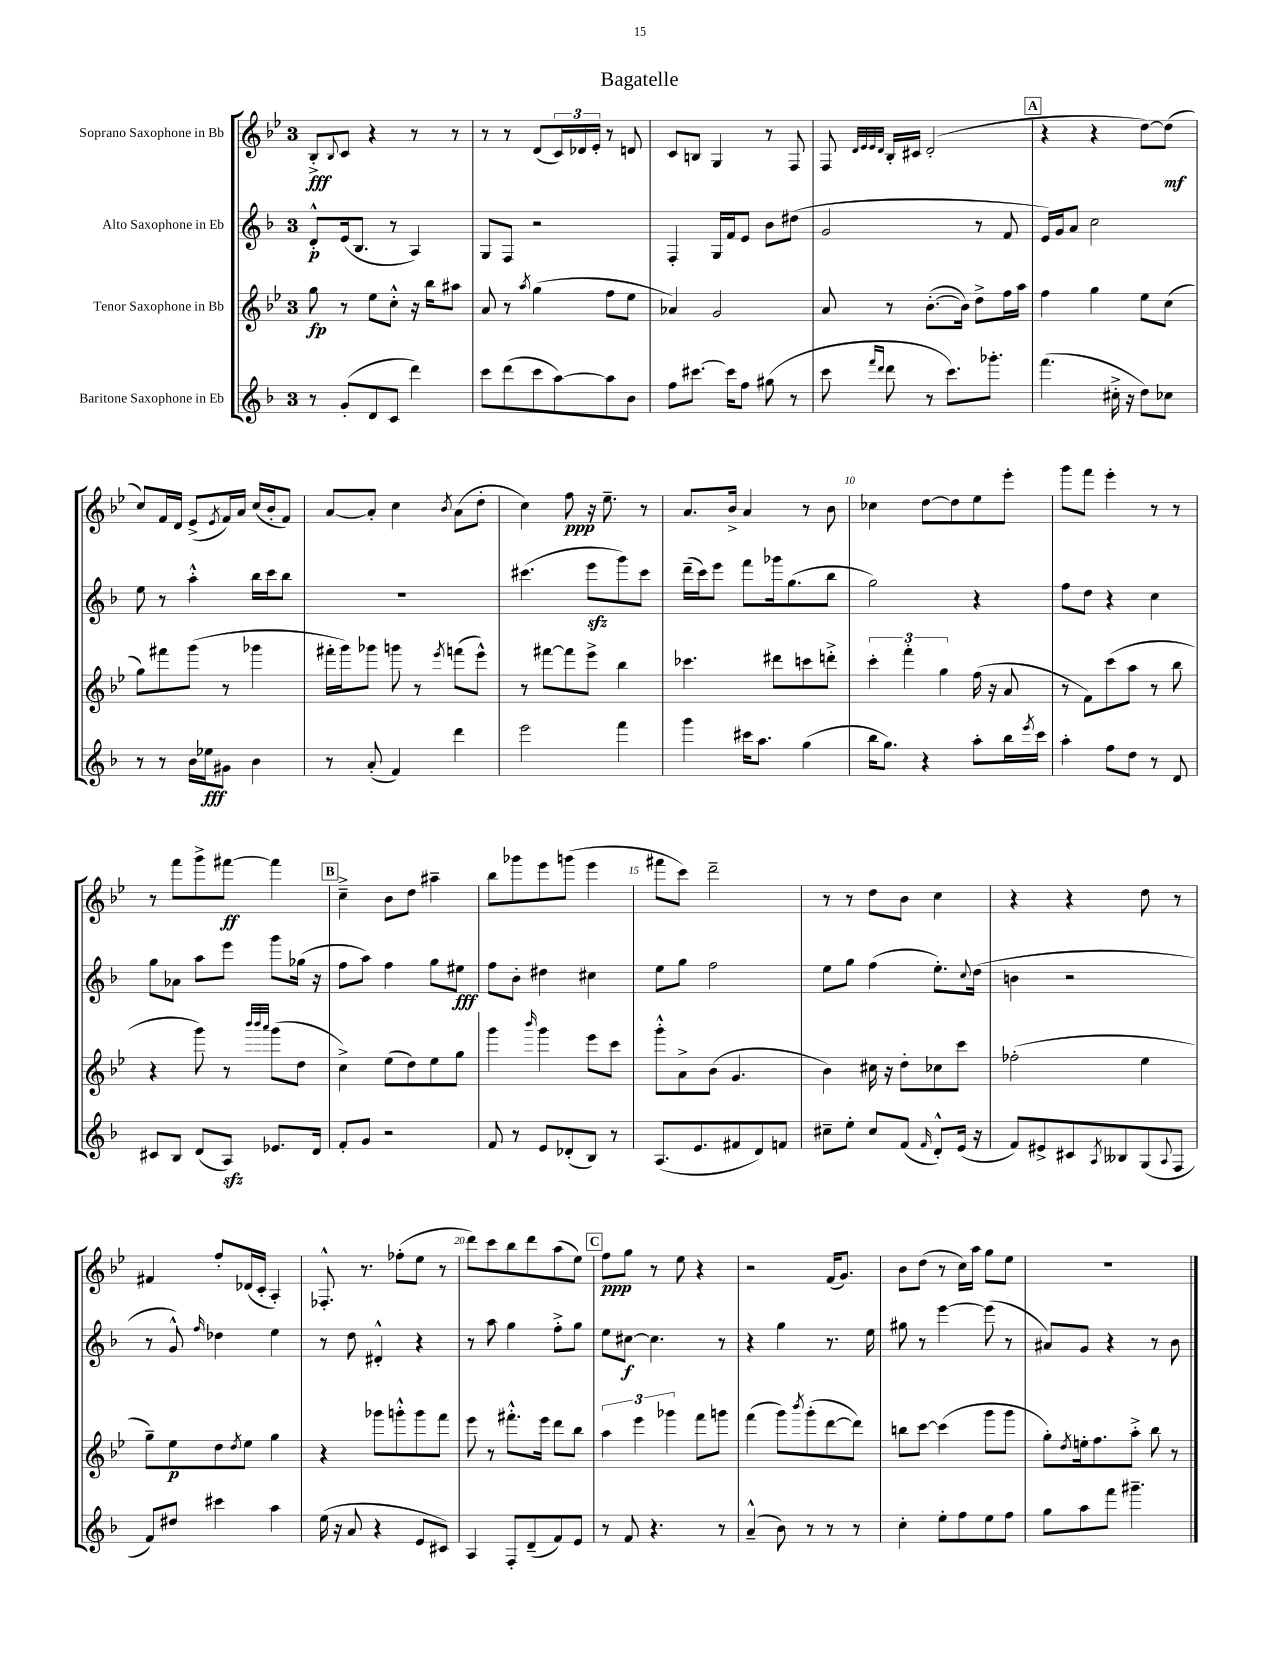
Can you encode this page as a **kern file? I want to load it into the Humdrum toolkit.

**kern	**kern	**kern	**kern
*staff4	*staff3	*staff2	*staff1
*clefG2	*clefG2	*clefG2	*clefG2
*k[b-]	*k[b-e-]	*k[b-]	*k[b-e-]
*M3/4	*M3/4	*M3/4	*M3/4
8r	8gg	8d'^^	8B-'^
.	.	.	8qqB-
(8g'	8r	(16e	8c
.	.	8.B-	.
8d	8ee-	.	4r
8c	8cc'^^	8r	.
4ddd)	16r	4A)	8r
.	16bb-	.	.
.	8aa#	.	8r
=	=	=	=
8ccc	8a	8G	8r
(8ddd	8r	8F	8r
.	8qaa	.	.
8ccc	(4gg	2r	(8d
[8aa)	.	.	24c)
.	.	.	24d-
.	.	.	24e-'
8aa]	8ff	.	8r
8b-	8ee-	.	8d
=	=	=	=
8ff	4a-)	4F'	8c
[8.ccc#	.	.	8B
.	2g	16G	4G
16ccc#]	.	16f	.
8ff	.	8e	.
(8gg#	.	8b-	8r
8r	.	(8dd#	8F
=	=	=	=
8ccc	8a	2g	8F
.	.	.	32qqd
.	.	.	32qqe-
16qqfff	.	.	32qqe-
16qqddd	.	.	32qqd
8ddd	8r	.	16B-'
.	.	.	16c#
8r	([8.b-'	.	(2d'
8.ccc)	.	.	.
.	16b-])	.	.
.	8dd^	8r	.
8.ggg-'	.	.	.
.	16ff	8f	.
.	16aa	.	.
=	=	=	=
(4.fff	4ff	16e)	4r
.	.	16g	.
.	.	8a	.
.	4gg	2cc	4r
16cc#'^	.	.	.
16r	.	.	.
8dd)	8ee-	.	[8dd)
8cc-	(8cc	.	(8dd]
=	=	=	=
8r	8gg)	8ee	8cc)
8r	8fff#	8r	16f
.	.	.	16d
16b-	(8ggg	4aa'^^	(8e-^
16ee-	.	.	.
.	.	.	8qe-
8g#	8r	.	16f)
.	.	.	16a
4b-	4ggg-	16bb-	(16cc
.	.	16ccc	16b-'
.	.	8bb-	8f)
=	=	=	=
8r	16fff#'	2.r	[8a
.	16ggg)	.	.
(8a'	8ggg-	.	8a']
4f)	8ggg	.	4cc
.	8r	.	.
.	8qeee-	.	8qb-
4ddd	(8fff	.	(8a
.	8eee-^^)	.	8dd'
=	=	=	=
2eee	8r	(4.ccc#	4cc)
.	[8fff#	.	.
.	8fff#]	.	8ff
.	8eee-^	8eee	16r
.	.	.	8.ee-~
4fff	4bb-	8ggg)	.
.	.	8ccc#	8r
=	=	=	=
4ggg	4.ccc-	(16ddd~	8.a
.	.	16ccc)	.
.	.	8eee	.
.	.	.	16b-^
16ccc#	.	8fff	4a
8.aa	.	.	.
.	8ddd#	16ggg-	.
.	.	(8.gg	.
(4gg	8ccc	.	8r
.	8ddd'^	8bb-	8b-
=	=	=	=
16bb-	6ccc'	2gg)	4cc-
8.gg)	.	.	.
.	6fff'	.	.
4r	.	.	[8dd
.	6gg	.	.
.	.	.	8dd]
8aa'	(16ff	4r	8ee-
.	16r	.	.
16bb-	8a	.	8eee-'
8qeee	.	.	.
16ccc	.	.	.
=	=	=	=
4aa'	8r	8ff	8ggg
.	8f)	8dd	8fff
8ff	(8ccc	4r	4eee-'
8dd	8aa	.	.
8r	8r	4cc	8r
8d	8bb-	.	8r
=	=	=	=
8c#	4r	8gg	8r
8B-	.	8a-	8fff
(8d	8ggg)	8aa	8ggg^
8A)	8r	8eee	[8fff#
.	32qqbbb-	.	.
.	32qqbbb-	.	.
.	32qqaaa	.	.
8.e-	(8ggg	8ggg	4fff#]
.	8dd	(16gg-	.
16d	.	16r	.
=	=	=	=
8f'	4cc^)	8ff	4cc~^
8g	.	8aa)	.
2r	(8ee-	4ff	8b-
.	8dd)	.	8dd
.	8ee-	8gg	4aa#~
.	8gg	8ee#	.
=	=	=	=
8f	4ggg	8ff	8bb-
8r	.	8b-'	8ggg-
.	16qqbbb-	.	.
8e	4ggg	4dd#	8eee-
(8d-'	.	.	(8ggg
8B-)	8eee-	4cc#	4eee-
8r	8ccc	.	.
=	=	=	=
(8.A	8ggg'^^	8ee	8fff#
.	8a^	8gg	8ccc)
8.e	.	.	.
.	(8b-	2ff	2ddd~
8f#	4.g	.	.
8d)	.	.	.
8f	.	.	.
=	=	=	=
8cc#~	4b-)	8ee	8r
8ee'	.	8gg	8r
8cc#	16cc#	(4ff	8dd
.	16r	.	.
(8f	8dd'	.	8b-
16qqf	.	.	.
8d'^^)	8cc-	8.ee')	4cc
(16e	8ccc	.	.
.	.	8qqcc	.
16r	.	(16dd	.
=	=	=	=
8f)	(2ff-'	4b	4r
8e#^	.	.	.
8c#	.	2r	4r
8qA	.	.	.
8B--	.	.	.
(8G	4ee-	.	8dd
8qqA	.	.	.
8F	.	.	8r
=	=	=	=
8f)	8gg~)	8r	4f#
8dd#	8ee-	8g^^)	.
.	.	16qqff	.
4ccc#	8dd	4dd-	8ff'
.	8qdd	.	.
.	8ee-	.	(16d-
.	.	.	16c'
4aa	4gg	4ee	4A')
=	=	=	=
(16ee	4r	8r	8.F-'^^
16r	.	.	.
8a	.	8dd	.
.	.	.	8.r
4r	8ggg-	4d#'^^	.
.	8ggg'^^	.	(8ff-'
8e	8ggg	4r	8ee-
8c#)	8fff	.	8r
=	=	=	=
4A	8eee-	8r	8ddd)
.	8r	8aa	8ccc
8F'	8.fff#'^^	4gg	8bb-
(8d~	.	.	8ddd
.	16eee-	.	.
8f)	8ddd	8ff'^	(8aa
8e	8bb-	8gg	8ee-)
=	=	=	=
8r	6aa	8ee	8ff
8f	.	[8cc#	8gg
.	6eee-	.	.
4.r	.	4.cc#]	8r
.	6ggg-	.	.
.	.	.	8ee-
.	8fff	.	4r
8r	8ggg	8r	.
=	=	=	=
(4a~^^	(4fff	4r	2r
8b-)	8ggg)	4gg	.
.	8qbbb-	.	.
8r	(8ggg'	.	.
8r	[8ddd	8.r	(16f
.	.	.	8.g)
8r	8ddd])	.	.
.	.	16ee	.
=	=	=	=
4cc'	8bb	8gg#	8b-
.	[8ccc	8r	(8dd
8ee'	(4ccc]	[4eee	8r
8ff	.	.	16cc)
.	.	.	16aa
8ee	8ggg	(8eee]	8gg
8ff	8ggg	8r	8ee-
=	=	=	=
8gg	8gg')	8a#)	2.r
.	8qdd	.	.
8aa	16ee'	8g	.
.	8.ff	.	.
8fff	.	4r	.
4.ggg#~	8aa'^	.	.
.	8bb-	8r	.
.	8r	8b-	.
==	==	==	==
*-	*-	*-	*-
